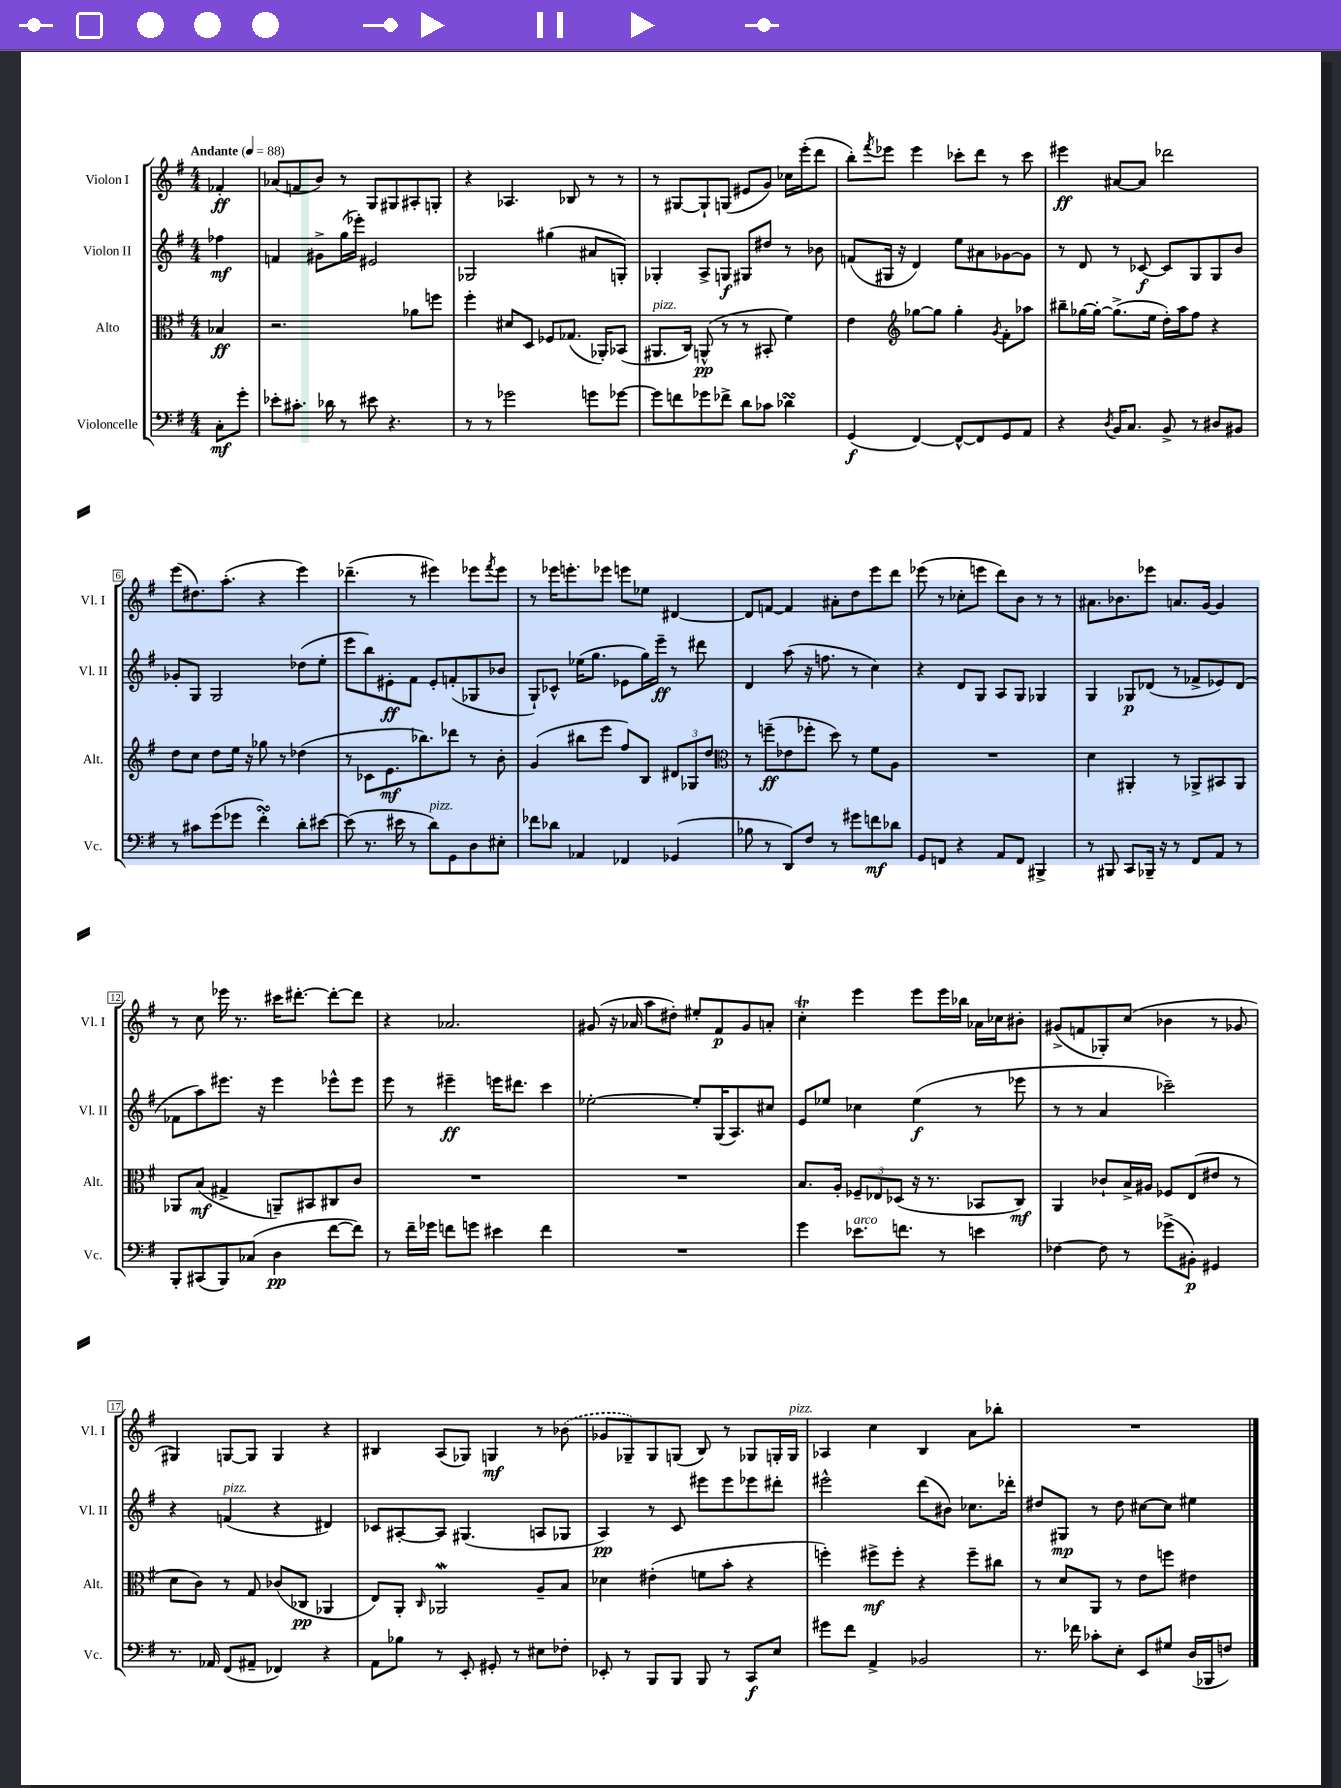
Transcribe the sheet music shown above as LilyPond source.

<<
\new StaffGroup <<
\new Staff = "s0" \with { instrumentName = "Violon I" shortInstrumentName = "Vl. I" } {
    \clef treble \key g \major \numericTimeSignature \time 4/4 \partial 4 \tempo "Andante" 4 = 88
    fes'4-.\ff |
    aes'8( f'8 b'8) r8 g8 gis8 ais8-. g8-. |
    r4 aes4. bes8 r8 r8 |
    r8 gis8~ gis8-! g8( eis'8 g'8) ces''16 e'''16-.( d'''8 |
    b''8-.) \acciaccatura { fis'''8 } ees'''8 ees'''4 ces'''8-. d'''8 r8 ces'''8 |
    eis'''4\ff ais'8~ ais'8 des'''2 |
    e'''8( dis''8.) a''8.-.( r4 e'''4) |
    des'''4.--( r8 eis'''4) ees'''8 \acciaccatura { fis'''8 } ees'''8 |
    r8 ees'''16 e'''8.-. ees'''8 e'''8 ees''8 dis'4~ |
    dis'8 f'8~ f'4 ais'8-. d''8 e'''8 d'''8 |
    ees'''8( r8 ces''8-. e'''8 d'''8) b'8 r8 r8 |
    ais'8. bes'8. ees'''8 a'8. g'16~ g'4 |
    r8 c''8 ees'''16 r8. cis'''16 dis'''8.~-. dis'''8~-. dis'''8 |
    r4 aes'2. |
    gis'8( r16 aes'16 a''8 dis''8-.) eis''8-. fis'8\p gis'8 a'8-. |
    c''4-.\trill e'''4 e'''8 e'''16 bes''16 aes'16 ces''16 bis'8-. |
    gis'8->( f'8 ges8-.) c''8( bes'4 r8 ges'8 |
    gis4) g8~ g8 g4 r4 |
    bis4 a8( ges8) g4\mf r8 \once \slurDashed bes'8( |
    ges'8 ges8--) ges8 g8( b8) r8 ges8 g16-. g16^\markup { \italic "pizz." } |
    aes4 c''4 b4 a'8 bes''8-. |
    R1 \bar "|." |
}
\new Staff = "s1" \with { instrumentName = "Violon II" shortInstrumentName = "Vl. II" } {
    \clef treble \key g \major \numericTimeSignature \time 4/4 \partial 4
    fes''4\mf |
    f'4 gis'8-> g''16( ees'''16-.) eis'2 |
    ges2 gis''4( ais'8 g8-.) |
    ges4-. a8-> g8\f gis8 dis''8 r8 bes'8 |
    f'8( gis16 r16 d'4) e''8 ais'8 ges'8~ ges'8 |
    r8 d'8 r8 ces'8~\f ces'8 g8 g8 b'8 |
    ges'8-. g8 g2 des''8( e''8-. |
    e'''8 b''8) eis'8-.\ff fis'8 eis'8-. f'8-.( ges8 bes'8 |
    g8-!) ces'8-^ ees''16( g''8. ees'8 g''16) e'''16--\ff r8 dis'''8 |
    d'4 a''8( r16 f''8. r8 c''4) |
    r4 d'8 g8 a8 g8 ges4 |
    g4 ges8\p des'8( r8 fes'8-> ees'8) des'8( |
    fes'8 a''8) eis'''8. r16 eis'''4 ees'''8-^ ees'''8 |
    e'''8 r8 eis'''4--\ff e'''16 dis'''8. c'''4 |
    ees''2~-. ees''8-. g16( a8.) cis''8 |
    e'8 ees''8 ces''4 ees''4\f( r8 ees'''8 |
    r8 r8 a'4 ces'''2--) |
    r4 f'4^\markup { \italic "pizz." }( r4 dis'4) |
    ces'8 ais8~-. ais8 gis4.( a8 ges8 |
    a4\pp) r8 c'8 eis'''8 eis'''8 ees'''8 dis'''8-. |
    eis'''2-^ d'''8( bis'8) ces''8. des'''16-. |
    dis''8 gis8\mp r8 dis''8 cis''8~ cis''8 eis''4 \bar "|." |
}
\new Staff = "s2" \with { instrumentName = "Alto" shortInstrumentName = "Alt." } {
    \clef alto \key g \major \numericTimeSignature \time 4/4 \partial 4
    bes4\ff |
    r2. aes'8 f''8 |
    fis''4-. dis'8 d8 fes8 ges8.( aes,16-.) bes,8( |
    ais,8.^\markup { \italic "pizz." } c16) a,8-^\pp( r8 r8 bis,8-. fis'4) |
    e'4 \clef treble ges''8~ ges''8 ges''4-. \acciaccatura { g'8 } fis'8-. aes''8 |
    bis''8-- ges''16~ ges''16~-. ges''8.->( e''16 d''16-.) a''16 fis''8 r4 |
    d''8 c''8 d''8 e''16 r16 ges''8 r8 des''4( |
    r8 ces'8 e'8.\mf bes''8.) des'''8 r8 b'8-. |
    g'4( bis''8 e'''8 fis''8) b8 \tuplet 3/2 { dis'8 ges8 d''8 } |
    \clef alto r8 f''8--\ff( ees'8 fes''8-. d''8) r8 fis'8 a8 |
    R1 |
    d'4 ais,4-. r8 aes,8-> bis,8 aes,8 |
    aes,8 b8\mf( gis4-> a,8--) bis,8 cis8 c'8 |
    R1 |
    R1 |
    b8. a16-. \tuplet 3/2 { fes8-- ees8 des8( } r16 r8. bes,8 c8\mf) |
    a,4 ces'8-! b16-> ais16 fes8 e8( eis'8 r8 |
    d'8 c'8) r8 g8 ces'8( ces8\pp aes,4 |
    e8) a,8-. \grace { c16 } aes,2\mordent a8-- b8 |
    des'4 eis'4-.( f'8 b'8-. r4 |
    f''4-.) fis''8->\mf fis''8-. r4 fis''8-- cis''8 |
    r8 d'8 a,8 r8 e'8 f''8 eis'4 \bar "|." |
}
\new Staff = "s3" \with { instrumentName = "Violoncelle" shortInstrumentName = "Vc." } {
    \clef bass \key g \major \numericTimeSignature \time 4/4 \partial 4
    c8-.\mf g'8-. |
    ees'8-. cis'8.-. des'16 r8 eis'8 r4. |
    r8 r8 ges'2 g'8 ges'8~ |
    ges'8 f'8 ges'8 fes'8-> d'8 ces'8 des'4\turn |
    g,4\f( fis,4~) fis,8~-^ fis,8 g,8 a,8 |
    r4 \acciaccatura { d8 } b,16 c8. b,8-> r8 dis8 bis,8 |
    r8 cis'8 g'8( ges'8 fis'4-.\turn) d'8-. eis'8~ |
    eis'8( r8. eis'16 r8 d'8^\markup { \italic "pizz." }) g,8 d8 eis8-. |
    fes'8 des'8 aes,4 fes,4 ges,4( |
    bes8 r8 d,8) fis8 r8 gis'8 f'8\mf des'8 |
    g,8 f,8 r4 a,8 f,8 bis,,4-> |
    r8 bis,,8 c,8 bes,,16-- r16 r8 fis,8 a,8 r8 |
    b,,8-. cis,8( b,,8) ces8( d4\pp fis'8~ fis'8) |
    r8 fis'16-- ges'16 f'8 g'8 eis'4 f'4 |
    R1 |
    g'4 ees'8.^\markup { \italic "arco" } f'8. r8 e'4 |
    fes4~ fes8 r8 ges'8->( bis,8-.\p) gis,4 |
    r8. aes,16 fis,8( ais,8-- fes,4) r4 |
    a,8 bes8 r8 e,8-. gis,8-. r8 eis8 fes8-. |
    ees,8-. r8 b,,8 b,,8 b,,8 r8 c,8\f e8 |
    gis'8 fis'8 a,4-> bes,2 |
    r8. fes'16 ces'8-. e8-. e,8 gis8 d16( bes,,16 f8) \bar "|." |
}
>>
>>
\layout { \context { \Score \override BarNumber.stencil = #(make-stencil-boxer 0.1 0.3 ly:text-interface::print) } }
